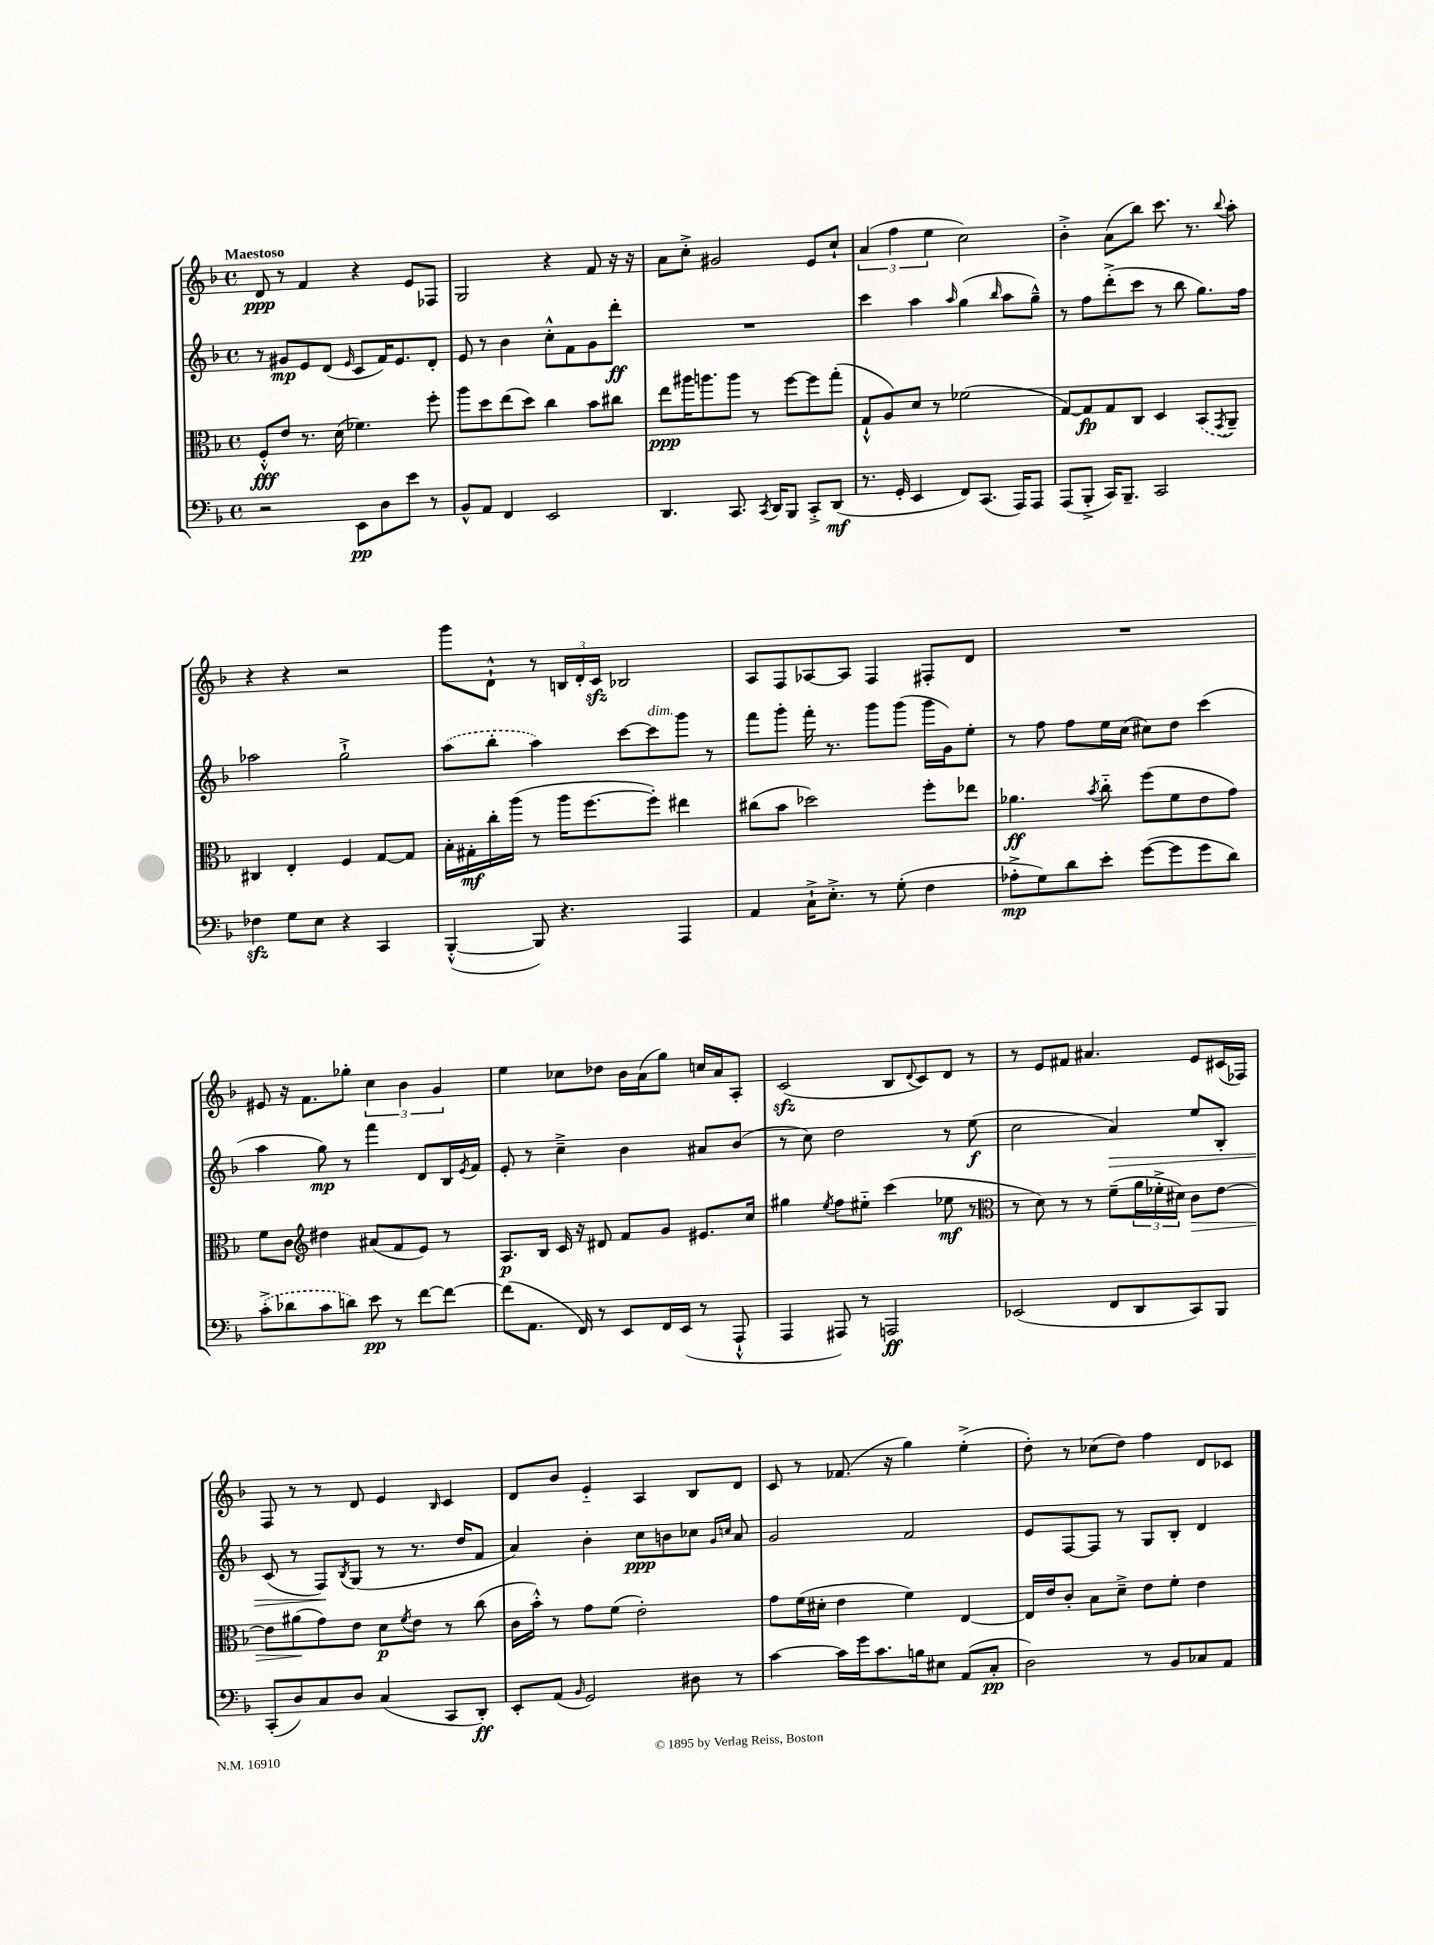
<<
\new StaffGroup <<
\new Staff = "s0" {
    \clef treble \key f \major \defaultTimeSignature \time 4/4 \tempo "Maestoso"
    d'8\ppp r8 f'4 r4 e'8 fes8 |
    g2 r4 f'8 r16 r16 |
    a'8 c''8-.-> gis'2 e'8 c''8-! |
    \tuplet 3/2 { a'4( f''4 e''4 } c''2) |
    bes'4-.-> a'8( bes''8) c'''8. r8. \appoggiatura { bes''8 } a''8-. |
    r4 r4 r2 |
    g'''8 d'8-!-^ r8 \tuplet 3/2 { b16 d'16-. c'16\sfz } bes2 |
    a8 f8 aes8~ aes8 f4 fis8-. d'8 |
    R1 |
    eis'8 r16 f'8. ges''8-. \tuplet 3/2 { c''4 bes'4 g'4 } |
    e''4 ces''8 des''8 bes'16 a'16( g''8) c''16 a'16 a8-. |
    c'2\sfz( bes8 \appoggiatura { d'8 } c'8) d'8 r8 |
    r8 e'8 fis'8 ais'4. e'8 cis'16( fes16) |
    f8 r8 r8 d'8 e'4 \grace { bes16 } c'4 |
    d'8 bes'8 e'4-_ a4 bes8 d'8 |
    c'8 r8 fes'8.( r16 g''4) e''4-.->( |
    d''8-.) r8 ces''8( d''8) f''4 d'8 ces'8 \bar "|." |
}
\new Staff = "s1" {
    \clef treble \key f \major \defaultTimeSignature \time 4/4
    r8 gis'8\mp e'8 d'8( \grace { e'16 } c'8 f'16) e'8. d'8-. |
    e'8 r8 bes'4 c''8-.-^ f'8 g'8 d'''8-.\ff |
    R1 |
    c'''4 a''4 \grace { a''16 } g''4( \grace { bes''16 } a''8 g''8---^) |
    r8 f''8 d'''8-.->( c'''8 r8 bes''8 g''8.) f''16 |
    aes''2 g''2-!-> |
    \once \slurDashed a''8( bes''8-. a''4) c'''8~ c'''8^\markup { \italic "dim." } g'''8 r8 |
    f'''8 g'''8-. f'''16-. r8. g'''8 g'''8( g'''16 g'16) e''8-. |
    r8 f''8 f''8 e''16 c''16( cis''8) d''8 c'''4( |
    a''4 g''8\mp) r8 f'''4 d'8 bes16 \acciaccatura { e'8 } f'16 |
    e'8-. r8 c''4---> bes'4 ais'8 bes'8( |
    r8 c''8) d''2 r8 e''8\f( |
    c''2 a'4\>) e''8 bes8-. |
    c'8( r8 f8\!) \acciaccatura { bes8 } g8( r8 r8. d''16 f'8 |
    a'4) bes'4-. c''8\ppp b'8 ces''8 \grace { g'16 c''16 } a'8 |
    g'2 f'2 |
    e'8 f8~ f8 r8 g8 bes8-. d'4 \bar "|." |
}
\new Staff = "s2" {
    \clef alto \key f \major \defaultTimeSignature \time 4/4
    f8-.-^\fff e'8 r8. d'16( fes'4.) f''8-. |
    a''8 d''8 e''8( d''8) c''4 bes'8 cis''8 |
    e''8\ppp ais''16 a''8. a''8 r8 f''8~ f''8 g''8-.( |
    g8-!-^ a8) d'8 r8 fes'2( |
    g8~) g8\fp g8 c8 d4 \once \slurDashed bes,8( \acciaccatura { g,8 } a,8--) |
    cis4 e4-. f4 g8~ g8 |
    bes16-. gis16-.\mf c''16-. a''16( r8 a''16 f''8.~ f''8-.) eis''4 |
    cis''8( bes'8 des''2) f''8-. ees''8 |
    aes'4.\ff \acciaccatura { bes'8 } c''8-_ f''8( f'8 e'8 g'8) |
    f'8 c'8 \clef treble dis''4 ais'8( f'8 e'8) r8 |
    a8.\p bes16 c'16 r16 dis'8 f'8 g'8 eis'8. c''16 |
    gis''4 \acciaccatura { e''8 } f''8 eis''8-_ c'''4( ees''8\mf r8 |
    \clef alto r8 d'8) r8 r8 f'8--( \tuplet 3/2 { a'16 fes'16-.-> dis'16) } c'8\> e'8~ |
    e'8 ais'8\!( g'8) e'8 d'8\p \acciaccatura { f'8 } e'8 r8 c''8( |
    c'16 bes'16-.-^) r8 g'8 f'8( e'2-.) |
    g'8 f'16( dis'16-. e'4 f'4) e4~ |
    e16 e'16 c'8-. bes8 d'8---> e'8 f'8-. e'4 \bar "|." |
}
\new Staff = "s3" {
    \clef bass \key f \major \defaultTimeSignature \time 4/4
    r2 e,8\pp d8 e'8 r8 |
    bes,8-^ a,8 f,4 e,2 |
    d,4. c,8. \acciaccatura { c,8 } d,16 bes,,8 c,8-.-> d,8\mf( |
    r8. g,16-. e,4 f,8) c,8.( a,,16) a,,8 |
    a,,8( bes,,8-.-> c,16) bes,,8.-- c,2 |
    fes4\sfz g8 e8 r4 c,4 |
    bes,,4~-.-^( bes,,8) r4. a,,4 |
    a,4 c16-!-> e8.-.-> r8 g8-.( f4 |
    aes8-.->\mp g8) d'8 e'8-. g'8~( g'8 g'8 d'8) |
    \once \slurDashed c'8-.->( des'8 c'8 d'8) e'8\pp r8 f'8~ f'8~ |
    f'8( a,8. f,16) r8 e,8 f,16 e,16( r8 a,,8-!-^ |
    a,,4 ais,,8) r8 a,,2\ff |
    ees,2( f,8 d,8 c,8) bes,,8 |
    c,8-.( d8) c8 d8 c4( c,8 d,8-.\ff) |
    e,8-. a,8( \grace { bes,16 } g,2) dis8 r8 |
    c'4~ c'16 g'16 c'8. b16 eis8 a,8( c8-.\pp |
    d2) r8 bes,8 ces8 a,8 \bar "|." |
}
>>
>>
\layout { \context { \Score \remove "Bar_number_engraver" } }
